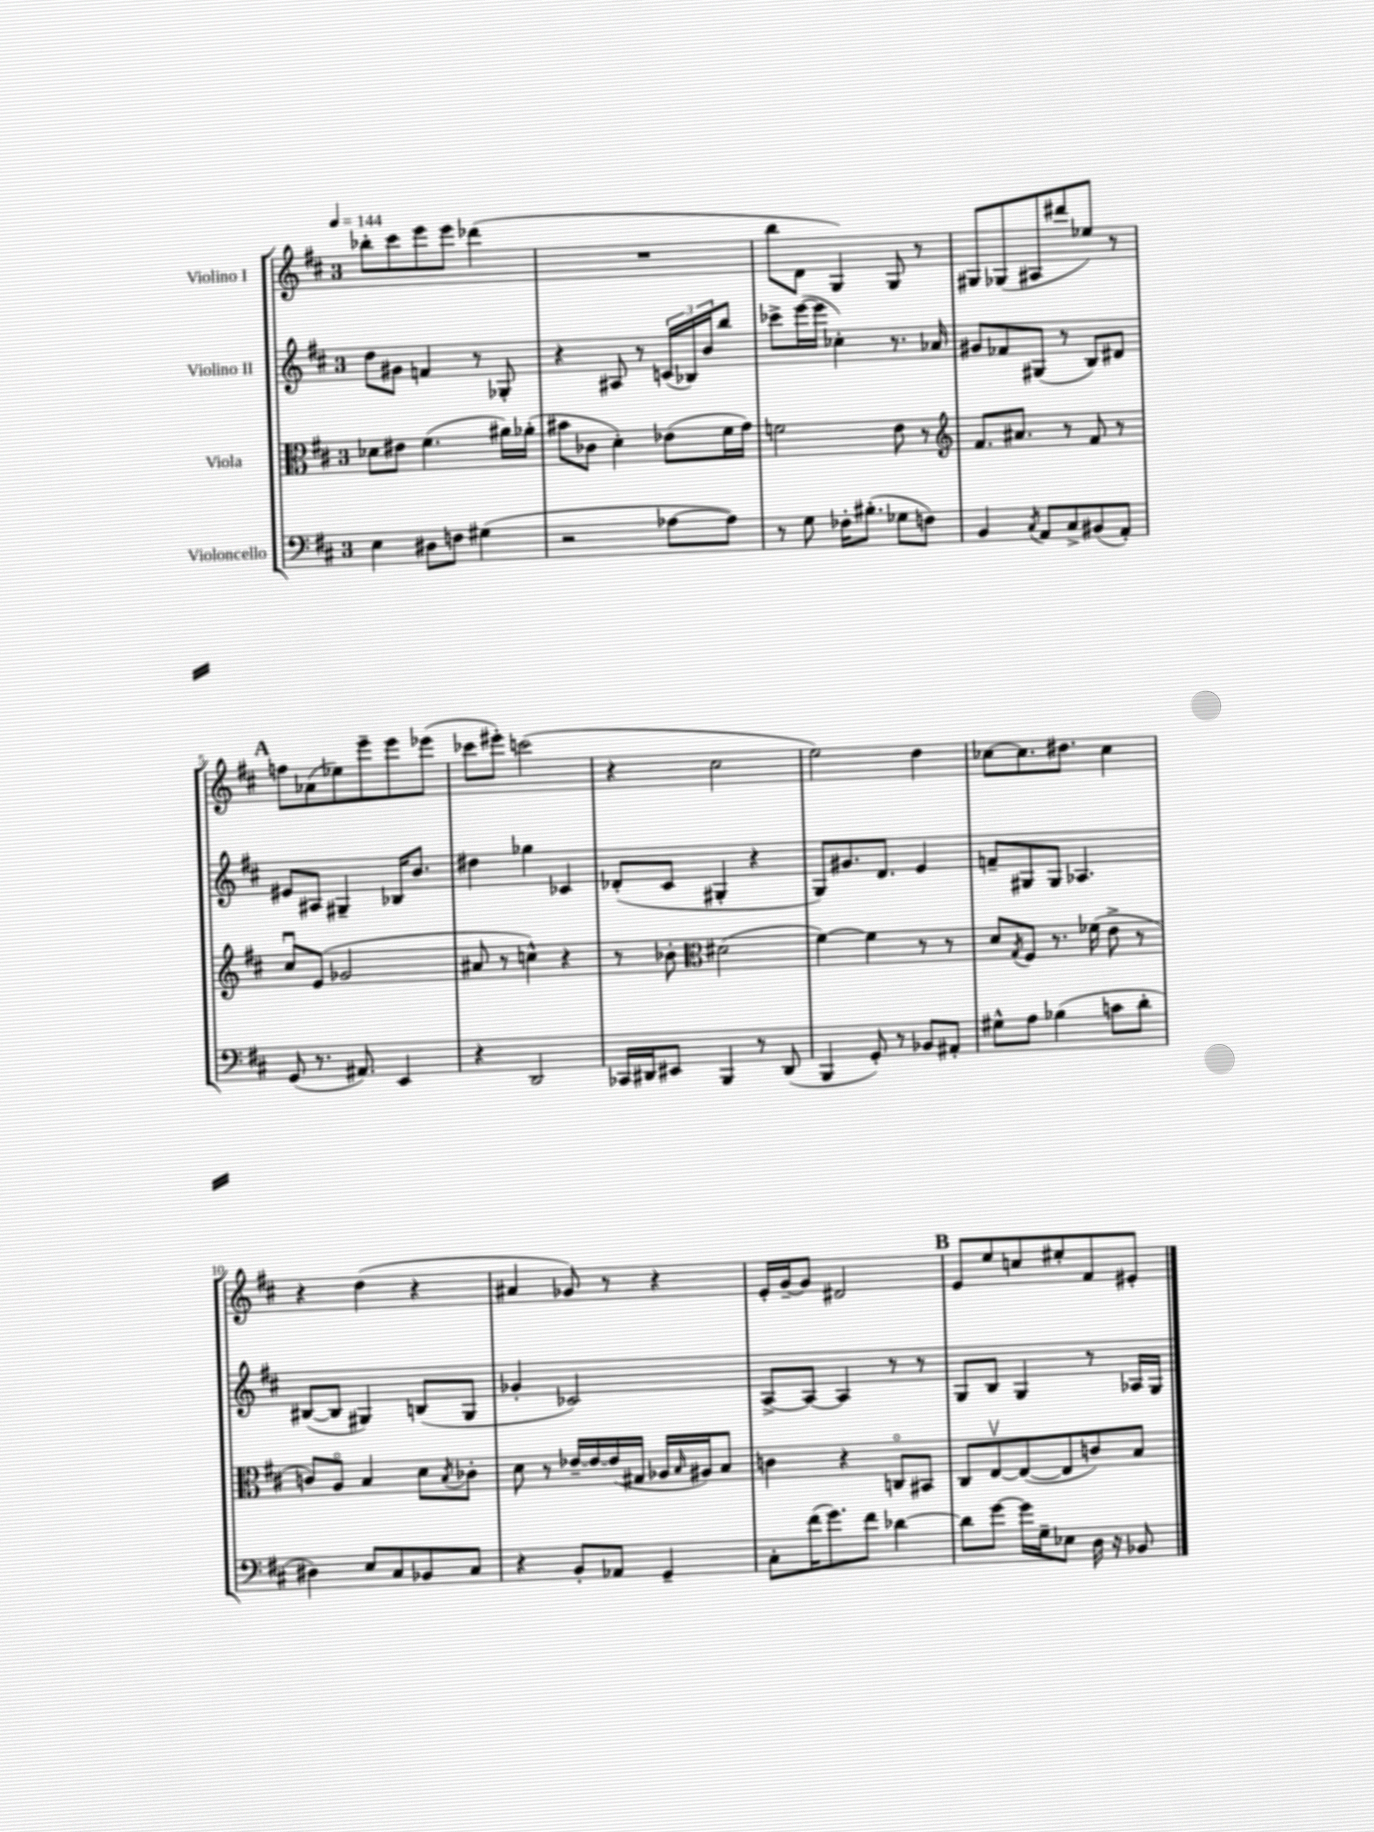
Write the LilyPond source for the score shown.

<<
\new StaffGroup <<
\new Staff = "s0" \with { instrumentName = "Violino I" } {
    \clef treble \key d \major \once \override Staff.TimeSignature.style = #'single-digit \time 3/4 \tempo 4 = 144
    bes''8-. cis'''8 e'''8 e'''8 des'''4( |
    R2. |
    b''8 d'8 g4) g8 r8 |
    gis8 ges8( ais8 dis'''8 ees''8) r8 |
    \mark \markup { \bold "A" } f''8 aes'8( ees''8) e'''8-- e'''8 ees'''8( |
    ces'''8 eis'''8-.) c'''2( |
    r4 cis''2 |
    e''2) d''4 |
    ces''8~ ces''8. dis''8. ces''4 |
    r4 d''4( r4 |
    ais'4 ges'8) r8 r4 |
    e'16-. g'16~-- g'8 dis'2 |
    \mark \markup { \bold "B" } e'8 e''8 c''8 eis''8-. fis'8 eis'8-. \bar "|." |
}
\new Staff = "s1" \with { instrumentName = "Violino II" } {
    \clef treble \key d \major \once \override Staff.TimeSignature.style = #'single-digit \time 3/4
    d''8 gis'8 f'4 r8 ges8-. |
    r4 ais8 r8 \tuplet 3/2 { c'16( bes16) b'16 } b''8 |
    ces'''8-> e'''16~( e'''16 ces''4-.) r8. aes'16 |
    gis'8 fes'8 gis8( r8 b8) dis'8 |
    \mark \markup { \bold "A" } eis'8 ais8 gis4-- bes16 b'8. |
    dis''4 ges''4 ces'4 |
    des'8-.( cis'8 gis4-. r4 |
    g8) gis'8. d'8. e'4 |
    f'8-- gis8 gis8 aes4. |
    bis8~( bis8 gis4) b8( gis8 |
    ges'4-. ces'2) |
    a8~-> a8~ a4 r8 r8 |
    \mark \markup { \bold "B" } g8 b8 g4 r8 aes16 g16 \bar "|." |
}
\new Staff = "s2" \with { instrumentName = "Viola" } {
    \clef alto \key d \major \once \override Staff.TimeSignature.style = #'single-digit \time 3/4
    des'8 eis'8 fis'4.( ais'16) aes'16-.( |
    bis'8 ces'8 d'4-.) ees'8( fis'16 g'16) |
    f'2 e'8 r8 |
    \clef treble fis'8. ais'8. r8 fis'8 r8 |
    \mark \markup { \bold "A" } cis''8\downbow e'8( ges'2 |
    ais'8 r8 c''4-^) r4 |
    r8 bes'8-. \clef alto dis'2( |
    fis'4~) fis'4 r8 r8 |
    d'8 \acciaccatura { g8 } fis8 r8. fes'16( e'8-> r8 |
    c'8) a8\flageolet b4 d'8 \acciaccatura { b8 } ces'8-. |
    d'8 r8 ees'16~-- ees'16~ ees'16( gis16 aes16 \grace { b16 } ais16) b8 |
    c'4 r4 c8\flageolet bis,8 |
    \mark \markup { \bold "B" } cis8 e8~\upbow e8~( e8 c'8) b8 \bar "|." |
}
\new Staff = "s3" \with { instrumentName = "Violoncello" } {
    \clef bass \key d \major \once \override Staff.TimeSignature.style = #'single-digit \time 3/4
    e4 dis8 f8 gis4( |
    r2 aes8~ aes8) |
    r8 g8 fes16-. bis8.-.( ges8 f8) |
    b,4 \acciaccatura { cis8 } a,8 cis8-> bis,8( a,8-.) |
    \mark \markup { \bold "A" } g,8( r8. ais,8.) e,4 |
    r4 d,2 |
    ces,16 dis,16 eis,8 b,,4 r8 dis,8( |
    b,,4 g,8-.) r8 bes,8 ais,8-. |
    gis8-^ a8 bes4( c'8 d'8-. |
    dis4) e8 cis8 bes,8 cis8 |
    r4 b,8-. aes,8 g,4-- |
    cis8-. fis'16( g'8.) fis'8 des'4~ |
    \mark \markup { \bold "B" } des'8 g'8~ g'16 g16-- ees8 d16 r16 bes,8 \bar "|." |
}
>>
>>
